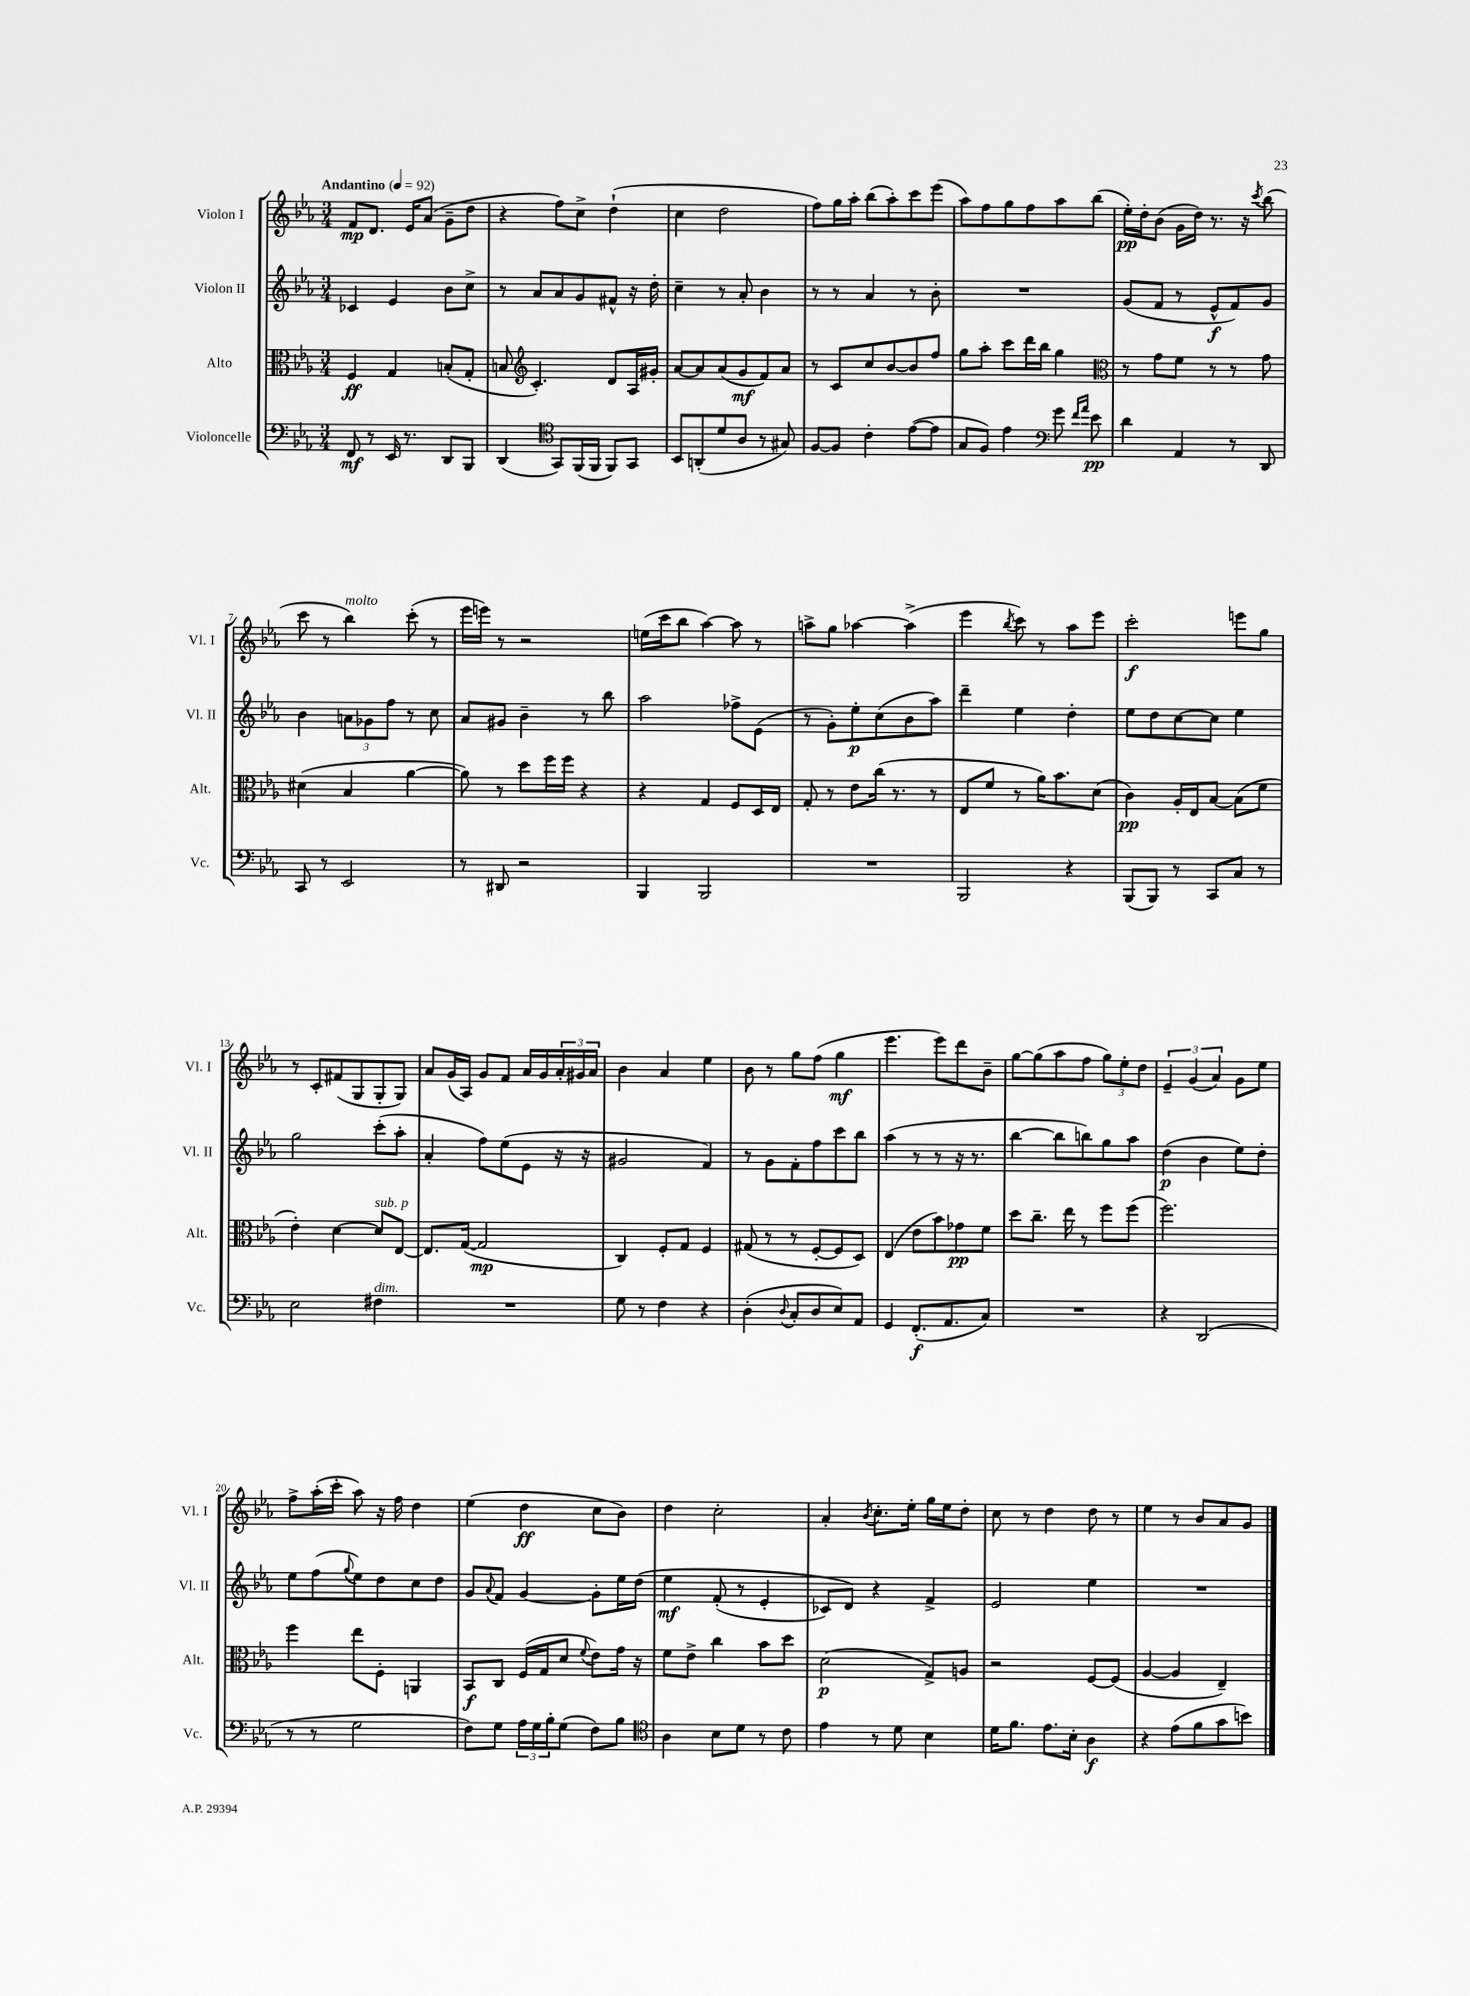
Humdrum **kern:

**kern	**kern	**kern	**kern
*staff4	*staff3	*staff2	*staff1
*clefF4	*clefC3	*clefG2	*clefG2
*k[b-e-a-]	*k[b-e-a-]	*k[b-e-a-]	*k[b-e-a-]
*M3/4	*M3/4	*M3/4	*M3/4
*MM92	*MM92	*MM92	*MM92
8FF	4F	4c-	8f
8r	.	.	8.d
16EE-	4G	4e-	.
8.r	.	.	16e-
.	.	.	(8a-
8DD	(8B'	8b-	8g~
8BBB-	8G'	8cc^	8dd
=	=	=	=
(4DD	8B	8r	4r
*	*clefG2	*	*
.	4.c')	8a-	.
*clefC4	*	*	*
8GG)	.	8a-	8ff)
(16FF	.	8g	8cc^
16FF	.	.	.
8FF)	8d	8f#^^	(4dd`
8GG	16A-	16r	.
.	16g#'	16dd'	.
=	=	=	=
8BB-	[8a-	4cc~	4cc
(8AA'	8a-]	.	.
8d	(8a-	8r	2dd
8A-	8g	8a-'	.
8r	8f)	4b-	.
8G#)	8a-	.	.
=	=	=	=
[8F	8r	8r	8ff)
8F]	8c	8r	16gg
.	.	.	16aa-'
4c'	8cc	4a-	(8bb-
.	[8b-	.	8aa-')
([8e-	8b-]	8r	8ccc
8e-]	8ff	8b-'	(8eee-
=	=	=	=
8G	8gg	2.r	8aa-)
8F)	8aa-'	.	8ff
4e-	8ccc	.	8gg
.	16ddd	.	8ff
.	16bb-	.	.
*clefF4	*	*	*
8g	4gg	.	8aa-
16qqf	.	.	.
16qqa-	.	.	.
8e-	.	.	(8bb-
=	=	=	=
*	*clefC3	*	*
4d	8r	(8g	16ee-')
.	.	.	16dd'
.	8g	8f	(8b-
4AA-	8f	8r	16g
.	.	.	16dd)
.	8r	8e-^^	8.r
8r	8r	8f)	.
.	.	.	16r
.	.	.	8qccc
8DD	8g	8g	(8bb-
=	=	=	=
8CC	(4d#	4b-	8ccc
8r	.	.	8r
2EE-	4B-	12a	4bb-)
.	.	12g-	.
.	.	12ff	.
.	[4a-	8r	(8ccc'
.	.	8cc	8r
=	=	=	=
8r	8a-])	8a-	16eee-
.	.	.	16eee)
8DD#	8r	8g#	8r
2r	8dd	4b-~	2r
.	16ff	.	.
.	16ff	.	.
.	4r	8r	.
.	.	8bb-	.
=	=	=	=
4BBB-	4r	2aa-	(16ee
.	.	.	16ccc
.	.	.	8bb-
2BBB-	4G	.	[4aa-)
.	8F	8ff-^	8aa-]
.	16D	(8e-	8r
.	16E-	.	.
=	=	=	=
2.r	8G'	8r	8aa^
.	8r	8g')	8gg
.	8e-	8ee-'	[4aa-
.	(16cc	(8cc	.
.	8.r	.	.
.	.	8b-	(4aa-^]
.	8r	8aa-)	.
=	=	=	=
2BBB-	8E-	4ddd~	4eee-
.	8f	.	.
.	.	.	8qbb-
.	8r	4ee-	8ccc)
.	16a-)	.	8r
.	8.b-	.	.
4r	.	4dd'	8aa-
.	(8d	.	8eee-
=	=	=	=
(8BBB-	4c)	8ee-	2ccc'
8BBB-)	.	8dd	.
8r	16A-'	[8cc	.
.	16E-	.	.
8CC	[8B-	8cc]	.
8C	(8B-]	4ee-	8eee
8r	8f	.	8gg
=	=	=	=
2E-	4e-')	2gg	8r
.	.	.	8c'
.	[4d	.	(8f#
.	.	.	8G
4F#	8d]	(8ccc'	8G'
.	[8E-	8aa-'	8G)
=	=	=	=
2.r	8.E-]	4a-'	8a-
.	.	.	(16g
.	([16G	.	16A-)
.	2G]	8ff)	8g
.	.	(8ee-	8f
.	.	8e-	16a-
.	.	.	16g
.	.	16r	24a-'
.	.	.	24g#
.	.	16r	.
.	.	.	24a-
=	=	=	=
8G	4C)	2g#	4b-
8r	.	.	.
4F	8F'	.	4a-
.	8G	.	.
4r	4F	4f)	4ee-
=	=	=	=
(4D'	(8G#	8r	8b-
.	8r	8g	8r
8qqD	.	.	.
8C'	8r	8f'	8gg
8D	[8F'	8ff	(8ff
8E-)	8F]	8ccc	4gg
8AA-	8D)	8bb-	.
=	=	=	=
4GG	(4E-	(4aa-	4.eee-
(8.FF'	8e-	8r	.
.	8b-)	8r	8eee-)
8.AA-	.	.	.
.	8g-	16r	8ddd
.	.	8.r	.
8C)	8f	.	8b-~
=	=	=	=
2.r	8dd	[4bb-	[8gg
.	8.cc~	.	(8gg]
.	.	8bb-]	8aa-
.	16ee-	.	.
.	8r	8bb)	8ff
.	8ff	8gg	12gg)
.	.	.	12ee-'
.	(8ff	8aa-	.
.	.	.	12dd
=	=	=	=
4r	2.ff)	(4dd	6e-~
.	.	.	(6g
(2DD	.	4b-	.
.	.	.	6a-)
.	.	8ee-)	8g
.	.	8dd'	8ee-
=	=	=	=
8r	4ff	8ee-	8ff^
8r	.	(8ff	(16aa-'
.	.	.	16ccc'
.	.	8qqgg	.
2G	8ee-	8ee-)	8aa-)
.	8F'	8dd	16r
.	.	.	16ff
.	4AA	8cc	4dd
.	.	8dd	.
=	=	=	=
8F)	8BB-	8g	(4ee-
.	.	8qqa-	.
8G	8C	8f	.
24A-	(16F	[4g	4dd
24G	.	.	.
.	16G	.	.
24B-'	.	.	.
(8G	8d	.	.
.	8qqf	.	.
8F)	8e-)	8g']	8cc
8B-	16g	16ee-	8b-)
.	16r	&(16dd	.
=	=	=	=
*clefC4	*	*	*
4A-	8f	4ee-	4dd
.	8e-^	.	.
8B-	4cc	(8f'	2cc'
8d	.	8r	.
8r	8b-	4e-'	.
8c	8dd	.	.
=	=	=	=
4e-	(2d	8c-)	4a-'
.	.	8d&)	.
.	.	.	8qb-
8r	.	4r	8.cc'
8d	.	.	.
.	.	.	16ee-'
4B-	8G^)	4f^	16gg
.	.	.	16ee-
.	8A	.	8dd'
=	=	=	=
16d	2r	2e-	8cc
8.f	.	.	.
.	.	.	8r
8.e-	.	.	4dd
16B-'	.	.	.
4A-	[8F	4ee-	8dd
.	(8F]	.	8r
=	=	=	=
4r	[4A-	2.r	4ee-
(8e-	4A-]	.	8r
8f	.	.	8b-
8g	4E-~)	.	8a-
8b)	.	.	8g
==	==	==	==
*-	*-	*-	*-
